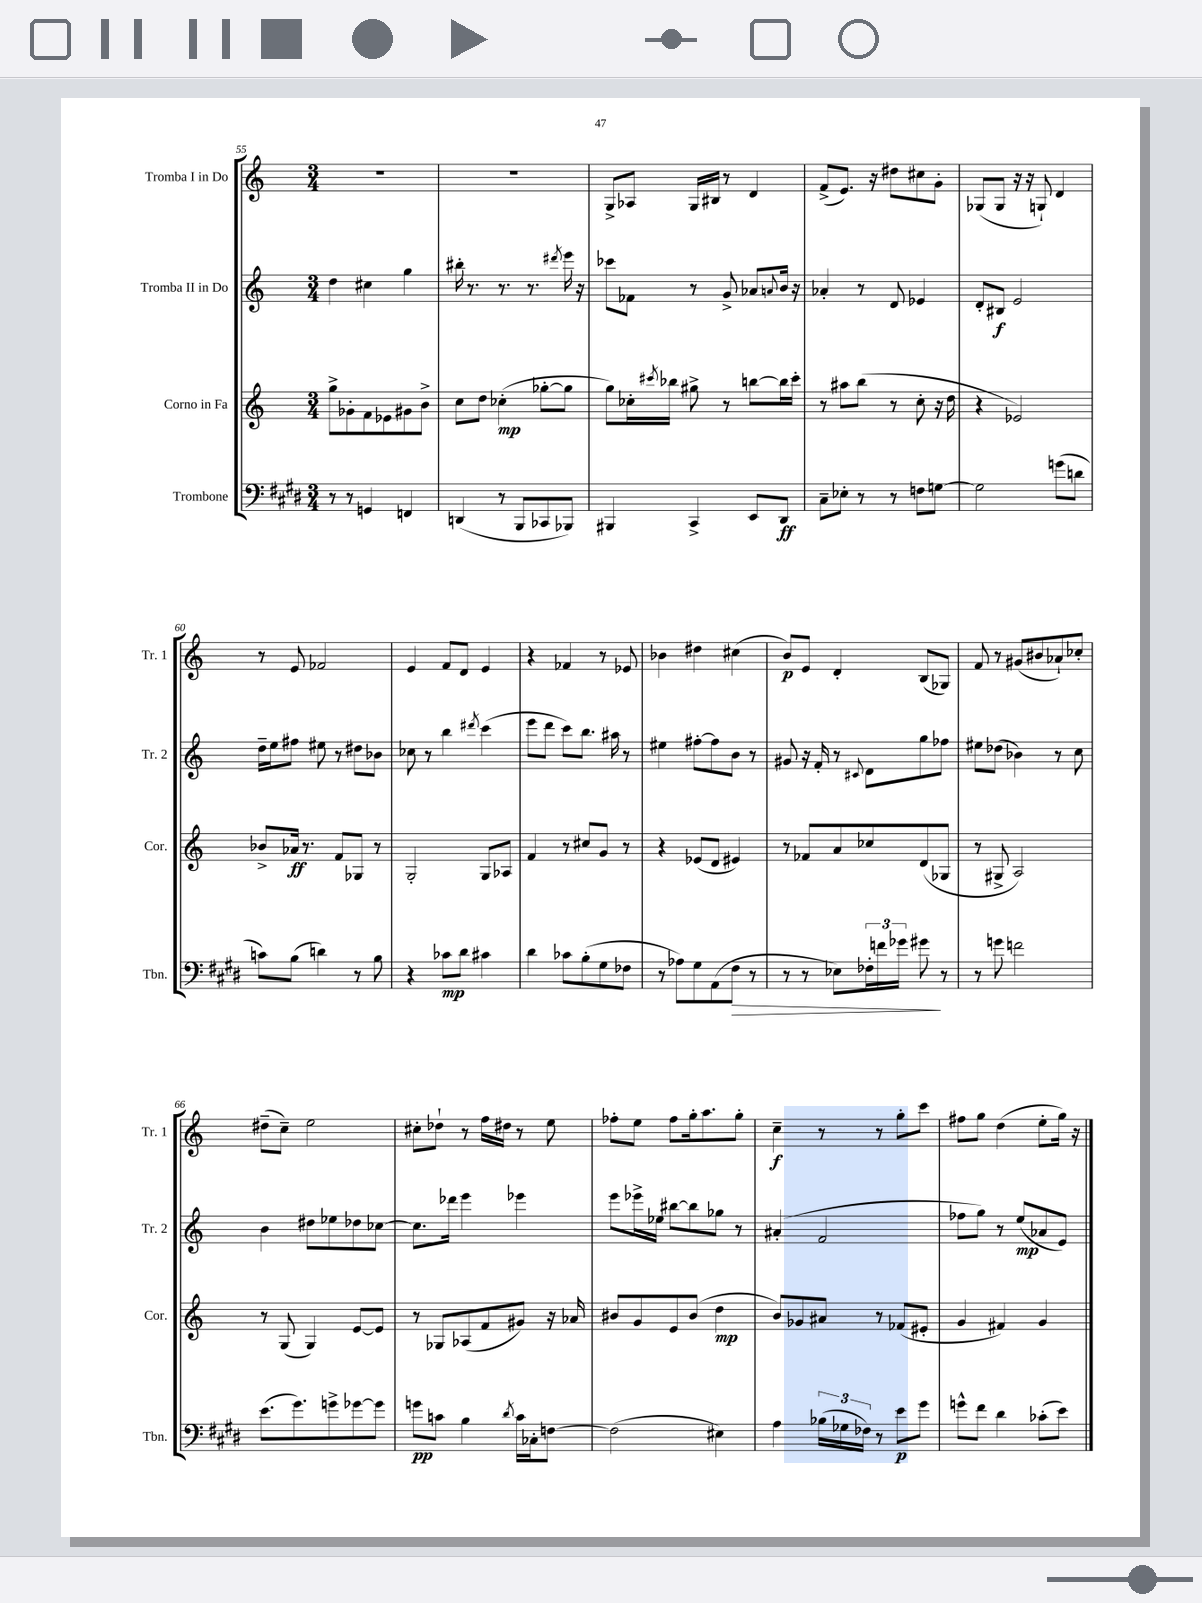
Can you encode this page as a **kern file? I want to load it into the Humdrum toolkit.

**kern	**dynam	**kern	**dynam	**kern	**dynam	**kern	**dynam
*part4	*part4	*part3	*part3	*part2	*part2	*part1	*part1
*staff4	*staff4	*staff3	*staff3	*staff2	*staff2	*staff1	*staff1
*I"Trombone	*	*I"Corno in Fa	*	*I"Tromba II in Do	*	*I"Tromba I in Do	*
*I'Tbn.	*	*I'Cor.	*	*I'Tr. 2	*	*I'Tr. 1	*
*clefF4	*	*clefG2	*	*clefG2	*	*clefG2	*
*k[f#c#g#d#]	*	*k[]	*	*k[]	*	*k[]	*
*M3/4	*	*M3/4	*	*M3/4	*	*M3/4	*
=55	=55	=55	=55	=55	=55	=55	=55
8r	.	8gg^\L	.	4dd\	.	2.r	.
8r	.	8g-X'\	.	.	.	.	.
4GGn/	.	8f\	.	4cc#X\	.	.	.
.	.	8e-X\	.	.	.	.	.
4FFn/	.	8g#X\	.	4gg\	.	.	.
.	.	8b^\J	.	.	.	.	.
=56	=56	=56	=56	=56	=56	=56	=56
(4DDn/	.	8cc\L	.	16bb#X'\	.	2.r	.
.	.	.	.	8.r	.	.	.
.	.	8dd\J	.	.	.	.	.
8r	.	(4cc-X'\	mp	8.r	.	.	.
8BBB/L	.	.	.	.	.	.	.
.	.	.	.	8.r	.	.	.
8CC-X/	.	[8gg-X'\L	.	.	.	.	.
.	.	.	.	8qddd#X/	.	.	.
8BBB-X/J)	.	8gg-\J]	.	16eee\	.	.	.
.	.	.	.	16r	.	.	.
=57	=57	=57	=57	=57	=57	=57	=57
4BBB#X/	.	8gg\L)	.	8ccc-X\L	.	8G^/L	.
.	.	16cc-X'\L	.	8f-X\J	.	8A-X/J	.
.	.	8qccc#X/	.	.	.	.	.
.	.	16bb-X\JJ	.	.	.	.	.
4CC#^/	.	8gg#X^\	.	8r	.	16G/LL	.
.	.	.	.	.	.	16B#X/JJ	.
.	.	8r	.	8g^/	.	8r	.
8EE/L	.	[8bbn\L	.	8a-X/L	.	4d/	.
.	.	.	.	8qqan/	.	.	.
8DD#/J	ff	16bb\L]	.	16b/Jk	.	.	.
.	.	16ccc#'\JJ	.	16r	.	.	.
=58	=58	=58	=58	=58	=58	=58	=58
8C#~\L	.	8r	.	4a-X'/	.	(8f^/L	.
8E-X'\J	.	8aa#X\L	.	.	.	8.e/J)	.
8r	.	(8bb\J	.	8r	.	.	.
.	.	.	.	.	.	16r	.
8r	.	8r	.	8d/	.	8dd#X\L	.
8Fn\L	.	8cc'\	.	4e-X/	.	8cc#X\	.
[8Gn\J	.	16r	.	.	.	8g'\J	.
.	.	16dd\	.	.	.	.	.
=59	=59	=59	=59	=59	=59	=59	=59
2G\]	.	4r	.	8d'/L	.	(8G-X/L	.
.	.	.	.	8B#X/J	f	8G-/J	.
.	.	2e-X/)	.	2e/	.	16r	.
.	.	.	.	.	.	16r	.
.	.	.	.	.	.	8Gn`/)	.
(8gn\L	.	.	.	.	.	4d/	.
8dn\J	.	.	.	.	.	.	.
!!LO:LB:g=z
=60	=60	=60	=60	=60	=60	=60	=60
8cn\L)	.	8b-X^/L	.	16dd~\LL	.	8r	.
.	.	.	.	16ee\J	.	.	.
(8B\J	.	16a-X/Jk	ff	8ff#X\J	.	8e/	.
.	.	8.r	.	.	.	.	.
4dn\)	.	.	.	8ee#X\	.	2f-X/	.
.	.	8f/L	.	8r	.	.	.
8r	.	8G-X/J	.	8dd#X\L	.	.	.
8B\	.	8r	.	8b-X\J	.	.	.
=61	=61	=61	=61	=61	=61	=61	=61
4r	.	2G'/	.	8cc-X\	.	4e/	.
.	.	.	.	8r	.	.	.
8c-X\L	mp	.	.	4bb\	.	8f/L	.
8d#\J	.	.	.	.	.	8d/J	.
.	.	.	.	8qddd#X/	.	.	.
4c#X\	.	8G/L	.	(4ccc\	.	4e/	.
.	.	8A-X/J	.	.	.	.	.
=62	=62	=62	=62	=62	=62	=62	=62
4d#\	.	4f/	.	8eee\L	.	4r	.
.	.	.	.	8ddd\J	.	.	.
8c-X\L	.	8r	.	8ccc\L)	.	4f-X/	.
(8B'\	.	8cc#X/L	.	8.bb\J	.	.	.
8G#\	.	8g/J	.	.	.	8r	.
.	.	.	.	16aa#X\	.	.	.
8F-X\J	.	8r	.	8r	.	8e-X/	.
=63	=63	=63	=63	=63	=63	=63	=63
8r	.	4r	.	4ee#X\	.	4b-X\	.
8A-X\L)	.	.	.	.	.	.	.
8G#\	.	(8e-X/L	.	[8ff#X'\L	.	4dd#X\	.
(8AA\	.	8d/J	.	8ff#\]	.	.	.
!	!LO:HP:b	!	!	!	!	!	!
8F#\J	>	4e#X/)	.	8b\J	.	(4cc#X\	.
8r	.	.	.	8r	.	.	.
=64	=64	=64	=64	=64	=64	=64	=64
8r	.	8r	.	8g#X/	.	8b/L)	p
8r	.	8f-X/L	.	16r	.	8e/J	.
.	.	.	.	16f'/	.	.	.
8E-X\L)	.	8a/	.	8r	.	4d'/	.
.	.	.	.	8qqc#X/	.	.	.
24F-X'\L	.	8cc-X/	.	8d\L	.	.	.
24fn\	.	.	.	.	.	.	.
24g-X\JJ	.	.	.	.	.	.	.
8g#X\	.	(8d/	.	8gg\	.	(8B/L	.
8r	]	8G-X/J	.	8ff-X\J	.	8G-X/J)	.
=65	=65	=65	=65	=65	=65	=65	=65
8r	.	8r	.	8ee#X\L	.	8f/	.
8gn\	.	8G#X^/	.	(8dd-X\J	.	8r	.
2fn\	.	2A/)	.	4b-X\)	.	(8g#X/L	.
.	.	.	.	.	.	8b#X/	.
.	.	.	.	8r	.	8a-X`/)	.
.	.	.	.	8cc\	.	8cc-X'/J	.
!!LO:LB:g=z
=66	=66	=66	=66	=66	=66	=66	=66
(8.e\L	.	8r	.	4b\	.	(8dd#X~\L	.
.	.	(8G/	.	.	.	8cc~\J)	.
8.g#\)	.	.	.	.	.	.	.
.	.	4G/)	.	8dd#X\L	.	2ee\	.
8gn^\	.	.	.	8ee-X\	.	.	.
[8g-X\	.	[8e/L	.	8dd-X\	.	.	.
8g-\J]	.	8e/J]	.	[8cc-X\J	.	.	.
=67	=67	=67	=67	=67	=67	=67	=67
8gn\L	pp	8r	.	8.cc-\L]	.	8cc#X'\L	.
8cn\J	.	8G-X/L	.	.	.	8dd-X`\J	.
.	.	.	.	16ddd-X\Jk	.	.	.
4B\	.	(8A-X/	.	4eee\	.	8r	.
.	.	8f/	.	.	.	16ff\LL	.
.	.	.	.	.	.	16dd#X\JJ	.
8qd#/	.	.	.	.	.	.	.
16c\LL	.	8g#X/J)	.	4eee-X\	.	8r	.
16C-X'\J	.	.	.	.	.	.	.
[8Fn\J	.	16r	.	.	.	8ee\	.
.	.	16a-X/	.	.	.	.	.
=68	=68	=68	=68	=68	=68	=68	=68
(2F\]	.	8b#X/L	.	8eee\L	.	8ff-X'\L	.
.	.	8g/	.	16eee-X^\L	.	8ee\J	.
.	.	.	.	16ee-X\JJ	.	.	.
.	.	8e/	.	[8bb#X\L	.	8ff-\L	.
.	.	(8b#/J	.	8bb#\]	.	16gg'\k	.
.	.	.	.	.	.	8.aa\	.
4E#X\)	.	4dd\	mp	8gg-X\J	.	.	.
.	.	.	.	8r	.	8gg'\J	.
=69	=69	=69	=69	=69	=69	=69	=69
4A\	.	8b/L)	.	(4a#X'/	.	4cc~\	f
.	.	8g-X/	.	.	.	.	.
(24B-X\LL	.	8a#X/J	.	2f/	.	8r	.
24G-X\	.	.	.	.	.	.	.
24F-X\JJ)	.	.	.	.	.	.	.
8r	.	8r	.	.	.	8r	.
8e\L	p	(8f-X/L	.	.	.	8gg'\L	.
8g#\J	.	8e#X'/J	.	.	.	8ccc\J	.
=70	=70	=70	=70	=70	=70	=70	=70
8gn^^\L	.	4g/	.	8ff-X\L	.	8ff#X\L	.
8f#\J	.	.	.	8gg\J)	.	8gg\J	.
4d#\	.	4f#X/)	.	8r	.	(4dd\	.
.	.	.	.	(8ee/L	mp	.	.
(8c-X'\L	.	4g/	.	8a-X/	.	8ee'\L	.
8e\J)	.	.	.	8e/J)	.	16gg\Jk)	.
.	.	.	.	.	.	16r	.
==	==	==	==	==	==	==	==
*-	*-	*-	*-	*-	*-	*-	*-
